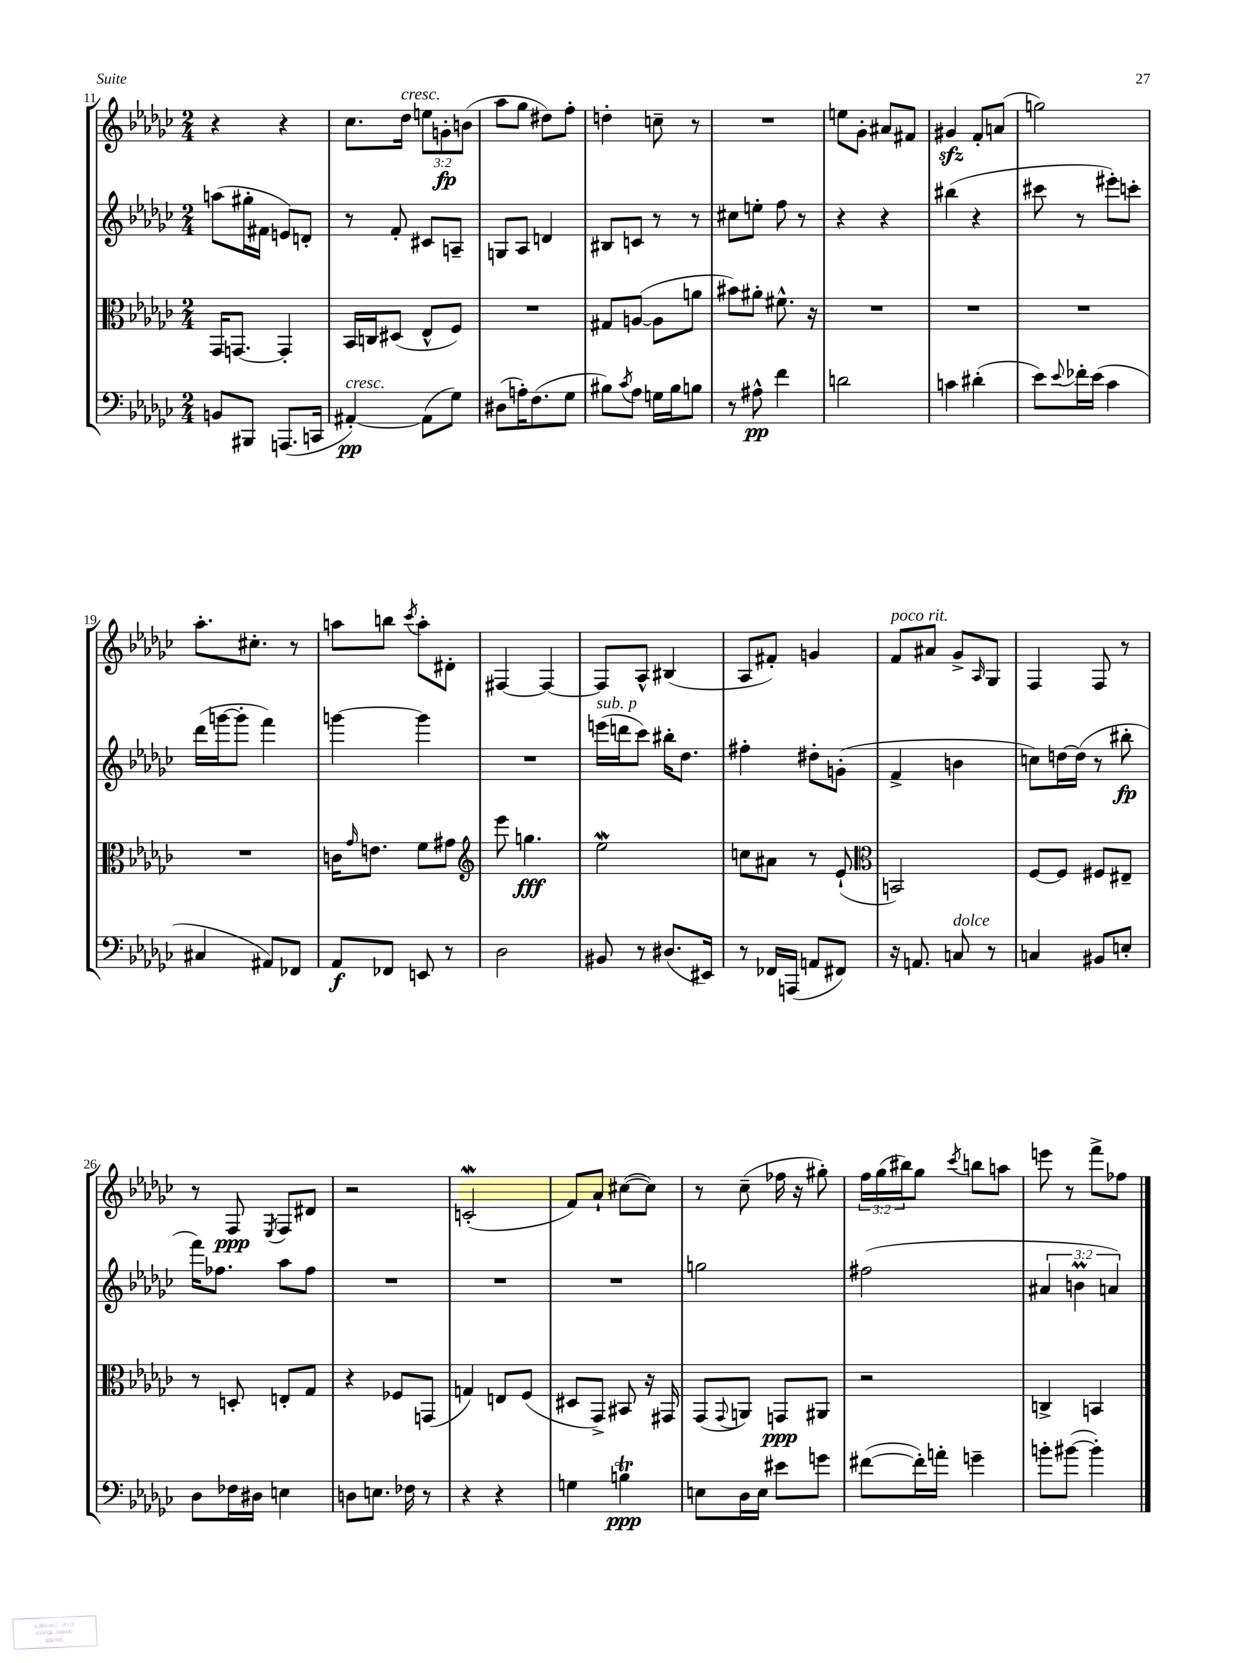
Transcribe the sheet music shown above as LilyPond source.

<<
\new StaffGroup <<
\new Staff = "s0" {
    \clef treble \key ges \major \numericTimeSignature \time 2/4 \override Staff.TupletNumber.text = #tuplet-number::calc-fraction-text
    r4 r4 |
    ces''8. des''16^\markup { \italic "cresc." } \tuplet 3/2 { e''8 g'8-.\fp b'8( } |
    aes''8 ges''8 dis''8) f''8-. |
    d''4-. c''8-- r8 |
    R2 |
    e''8 ges'8-. ais'8 fis'8 |
    gis'4\sfz f'8-. a'8( |
    g''2) |
    aes''8.-. cis''8.-. r8 |
    a''8 b''8 \acciaccatura { ces'''8 } a''8-. dis'8-. |
    fis4~ fis4~ |
    fis8 aes8-^ bis4( |
    aes8 fis'8-.) g'4 |
    f'8^\markup { \italic "poco rit." } ais'8 ges'8-> \grace { aes16 } ges8 |
    f4 f8 r8 |
    r8 f8\ppp \acciaccatura { ees8 } f8 dis'8 |
    r2 |
    c'2-.\mordent( |
    f'8) aes'8-! cis''8~( cis''8) |
    r8 ces''8--( fes''16 r16 gis''8-.) |
    \tuplet 3/2 { f''16 ges''16( bis''16) } ges''8 \acciaccatura { ces'''8 } b''8 a''8 |
    e'''8 r8 f'''8-> fes''8 \bar "|." |
}
\new Staff = "s1" {
    \clef treble \key ges \major \numericTimeSignature \time 2/4 \override Staff.TupletNumber.text = #tuplet-number::calc-fraction-text
    a''8( gis''16-. fis'16 e'8) d'8-. |
    r8 f'8-. cis'8 a8-- |
    g8 aes8 d'4 |
    bis8 c'8 r8 r8 |
    cis''8 e''8-. f''8 r8 |
    r4 r4 |
    bis''4( r4 |
    cis'''8 r8 eis'''8-.) c'''8-. |
    des'''16( g'''16~ g'''8-. f'''4) |
    g'''4~ g'''4 |
    R2 |
    e'''16^\markup { \italic "sub. p" }( d'''16 ces'''8) bis''16-. des''8. |
    fis''4-. dis''8-. g'8-.( |
    f'4-> b'4 |
    c''8) d''16~ d''16( r8 bis''8-.\fp |
    f'''16) fes''8. aes''8 fes''8 |
    R2 |
    R2 |
    R2 |
    g''2 |
    fis''2( |
    \tuplet 3/2 { ais'4 b'4\prall a'4) } \bar "|." |
}
\new Staff = "s2" {
    \clef alto \key ges \major \numericTimeSignature \time 2/4
    ges,16 g,8.~ g,4-. |
    bes,16 c16 dis8( ees8-^ f8) |
    R2 |
    gis8 a8~( a8 a'8 |
    bis'8) ais'8-. fis'8.-^ r16 |
    R2 |
    R2 |
    R2 |
    R2 |
    c'16 \grace { ges'16 } e'8. f'8 gis'8 |
    \clef treble ees'''8 g''4.\fff |
    ees''2\mordent |
    c''8 ais'8 r8 ees'8-!( |
    \clef alto b,2) |
    f8~ f8 fis8 eis8-- |
    r8 d8-. e8-. ges8 |
    r4 fes8 g,8( |
    g4) e8 f8( |
    dis8 ges,8->) bis,8 r16 gis,16 |
    ges,8( \appoggiatura { ges,8 } a,8) g,8\ppp ais,8 |
    r2 |
    c4-> b,4 \bar "|." |
}
\new Staff = "s3" {
    \clef bass \key ges \major \numericTimeSignature \time 2/4
    b,8 bis,,8 a,,8.( c,16 |
    ais,4~-.\pp^\markup { \italic "cresc." }) ais,8( ges8) |
    dis8( a16-.) f8.( ges8 |
    bis8) \acciaccatura { ces'8 } aes8 g16 bis16 b8 |
    r8 ais8-^\pp f'4 |
    d'2 |
    c'4 dis'4-.( |
    ees'8) \appoggiatura { ees'8 } fes'16-. ees'16( ces'4 |
    cis4 ais,8) fes,8 |
    aes,8\f fes,8 e,8 r8 |
    des2 |
    bis,8 r8 dis8.( eis,16) |
    r8 fes,16 a,,16( a,8 fis,8) |
    r16 a,8. c8^\markup { \italic "dolce" } r8 |
    c4 bis,8 e8-. |
    des8 fes16 dis16 e4 |
    d8 e8. fes16 r8 |
    r4 r4 |
    g4 b4\trill\ppp |
    e8 des16 e16 eis'8 g'8 |
    fis'8~( fis'16-.) a'16-. g'4-- |
    b'8-. bis'8~( bis'4-.) \bar "|." |
}
>>
>>
\layout { \context { \Score currentBarNumber = #11 } }
